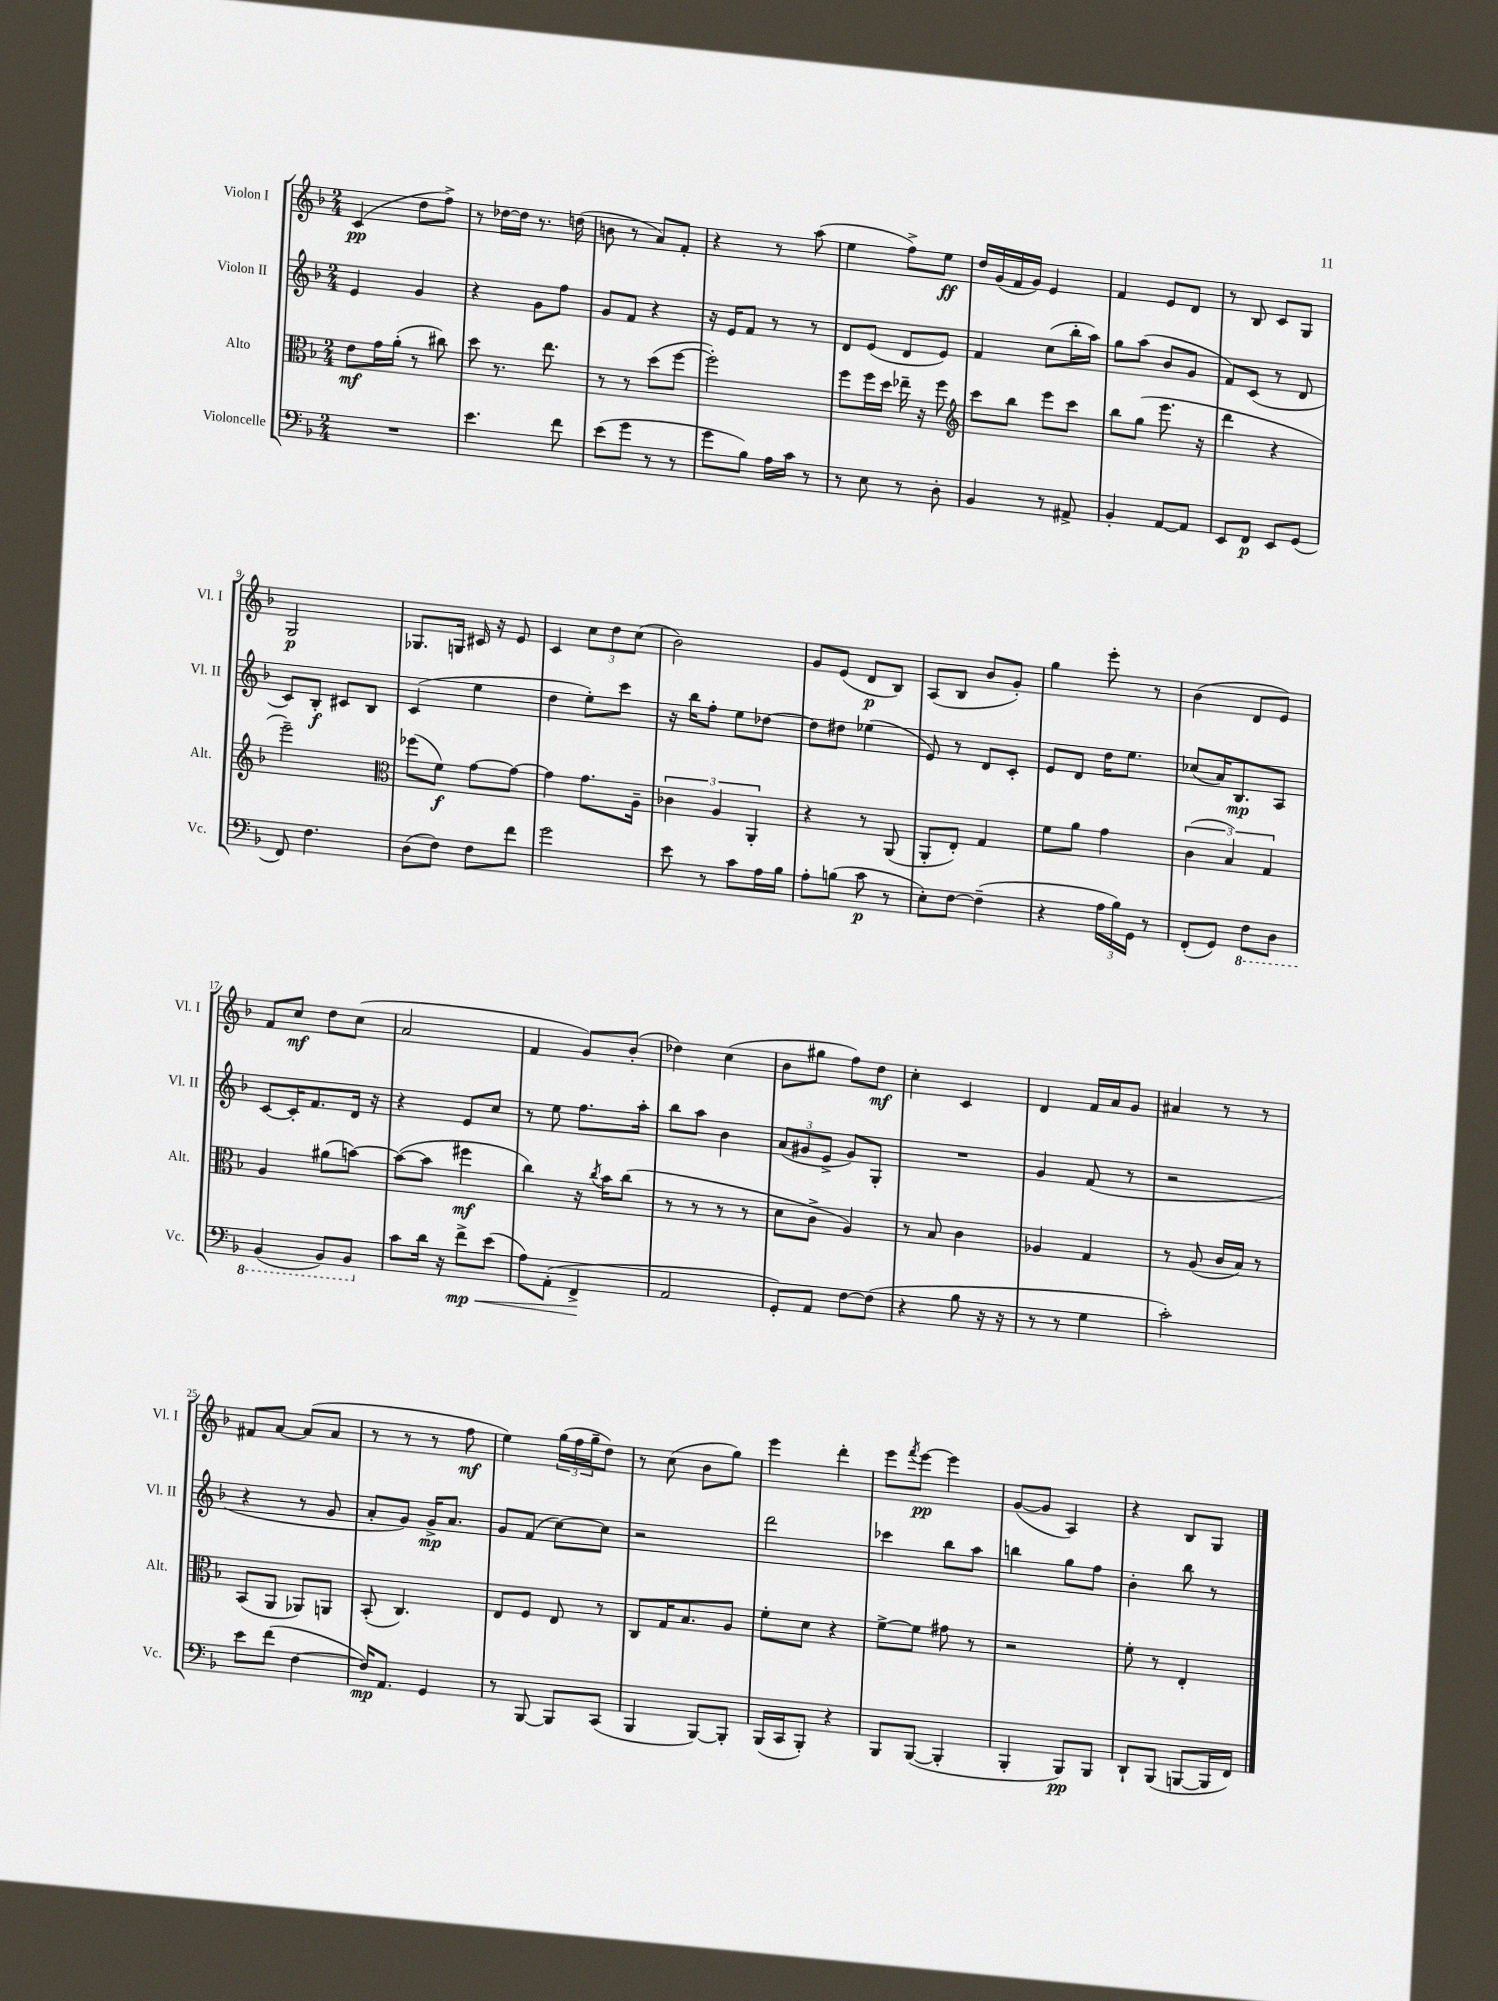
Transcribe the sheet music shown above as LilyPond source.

<<
\new StaffGroup <<
\new Staff = "s0" \with { instrumentName = "Violon I" shortInstrumentName = "Vl. I" } {
    \clef treble \key f \major \numericTimeSignature \time 2/4
    c'4\pp( d''8 f''8->) |
    r8 des''16~ des''16 r8. d''16( |
    b'8 r8 a'8) f'8-. |
    r4 r8 a''8( |
    e''4 f''8->) e''8\ff |
    d''16 g'16( f'16 g'16) e'4 |
    f'4 e'8 d'8 |
    r8 bes8 c'8 g8 |
    g2\p |
    ges8. g16 cis'16 r16 e'8 |
    c'4 \tuplet 3/2 { c''8 d''8 c''8( } |
    bes'2) |
    g'8 e'8( d'8\p bes8) |
    a8( bes8 bes'8 g'8-.) |
    g''4 e'''8-. r8 |
    bes'4( d'8 e'8) |
    f'8 c''8\mf d''8 c''8( |
    a'2 |
    f'4 g'8) bes'8-.( |
    des''4) c''4( |
    bes'8 gis''8 f''8) d''8\mf |
    c''4-. c'4 |
    d'4 f'16 a'16 g'8 |
    ais'4 r8 r8 |
    fis'8 a'8~ a'8( a'8 |
    r8 r8 r8 f''8\mf |
    e''4) \tuplet 3/2 { g''16( f''16 g''16-- } d''8) |
    r8 c''8( bes'8 g''8) |
    e'''4 d'''4-. |
    e'''8 \acciaccatura { f'''8 } e'''8~\pp e'''4 |
    g'8~( g'8 a4) |
    r4 bes8 g8 \bar "|." |
}
\new Staff = "s1" \with { instrumentName = "Violon II" shortInstrumentName = "Vl. II" } {
    \clef treble \key f \major \numericTimeSignature \time 2/4
    e'4 g'4 |
    r4 g'8 f''8 |
    g'8 f'8 r4 |
    r16 e'16 f'8 r8 r8 |
    d'8 e'8( d'8 e'8) |
    f'4 c''8( bes''16-. a''16) |
    g''8 a''8( bes'8 g'8 |
    f'8) c'8( r8 d'8 |
    c'8) bes8-.\f cis'8 bes8 |
    c'4( e''4 |
    d''4 e''8-.) c'''8 |
    r16 bes''16 f''8-. e''8 des''8~ |
    des''8 dis''8 ees''4( |
    e'8) r8 d'8 c'8-. |
    e'8 d'8 d''16 e''8. |
    ces''8( a'16) bes8.\mp a8 |
    c'8~ c'16-. f'8. d'16 r16 |
    r4 e'8 c''8 |
    r8 e''8 f''8. a''16-. |
    bes''8 a''8 bes'4 |
    \tuplet 3/2 { a'8( gis'8 e'8-> } gis'8) g8-. |
    R2 |
    g'4 f'8( r8 |
    r2 |
    r4 r8 g'8 |
    a'8-. g'8) g'16->\mp a'8. |
    g'8 f'8( c''8~) c''8 |
    r2 |
    d'''2 |
    ces'''4 bes''8 a''8 |
    b''4 g''8 f''8 |
    bes'4-. bes''8 r8 \bar "|." |
}
\new Staff = "s2" \with { instrumentName = "Alto" shortInstrumentName = "Alt." } {
    \clef alto \key f \major \numericTimeSignature \time 2/4
    e'8\mf g'16 a'16-.( r8 cis''8) |
    d''8 r8. e''8. |
    r8 r8 d''8( f''8~ |
    f''2-.) |
    f''8 f''16 d''16 ees''16-- r16 f''8 |
    \clef treble c'''8 bes''8 e'''8 c'''8 |
    bes''8 g''8( e'''8. r16 |
    d'''4 r4 |
    e'''2--) |
    \clef alto fes''8( f'8\f) g'8~ g'8~ |
    g'4 g'8. a16-- |
    \tuplet 3/2 { ces'4 a4 a,4-. } |
    r4 r8 a,8( |
    a,8-. e8-.) g4 |
    f'8 a'8 g'4 |
    \tuplet 3/2 { c'4( bes4) g4 } |
    a4 ais'8( b'8~) |
    b'8~( b'8 fis''4\mf |
    c''4) r16 \acciaccatura { c''8 } bes'16 c''8( |
    r8 r8 r8 r8 |
    d'8 c'8-> a4) |
    r8 bes8 c'4 |
    aes4 g4 |
    r8 a8( c'16 bes16) r8 |
    bes,8( a,8 aes,8) a,8 |
    bes,8-.( c4.) |
    e8 f8 e8 r8 |
    c8 g16 bes8. a8 |
    f'8-. d'8 r4 |
    f'8~-> f'8 gis'8 r8 |
    r2 |
    f'8-. r8 e4-. \bar "|." |
}
\new Staff = "s3" \with { instrumentName = "Violoncelle" shortInstrumentName = "Vc." } {
    \clef bass \key f \major \numericTimeSignature \time 2/4
    R2 |
    e'4. f'8 |
    e'8( g'8 r8 r8 |
    g'8 bes8) a16 c'16 r8 |
    r8 e8 r8 d8-. |
    bes,4 r8 ais,8-> |
    bes,4-. a,8~ a,8 |
    e,8 f,8\p e,8 g,8( |
    f,8) f4. |
    d8( f8) f8 f'8 |
    g'2 |
    e'8 r8 c'8 a16 bes16 |
    a8-. b8( c'8\p r8 |
    e8-.) f8~ f4--( |
    r4 \tuplet 3/2 { a16 bes16) g,16 } r8 |
    f,8-.( g,8) \ottava #-1 f,8 d,8 |
    bes,,4( bes,,8) bes,,8 \ottava #0 |
    c'8 d'16 r16 f'8->\mp\< e'8( |
    a8) a,8-.( f,4->\! |
    a,2 |
    g,8-.) a,8 f8~ f8( |
    r4 bes8 r16 r16 |
    r8 r8 g4 |
    c'2-.) |
    e'8 f'8( f4~ |
    f16\mp) a,8. g,4 |
    r8 bes,,8~ bes,,8 c,8( |
    bes,,4 bes,,8~) bes,,8-. |
    bes,,16( c,16 bes,,8-.) r4 |
    bes,,8 bes,,8~( bes,,4-. |
    bes,,4-. bes,,8\pp) bes,,8 |
    d,8-! bes,,8( b,,8~ b,,16 f,16) \bar "|." |
}
>>
>>
